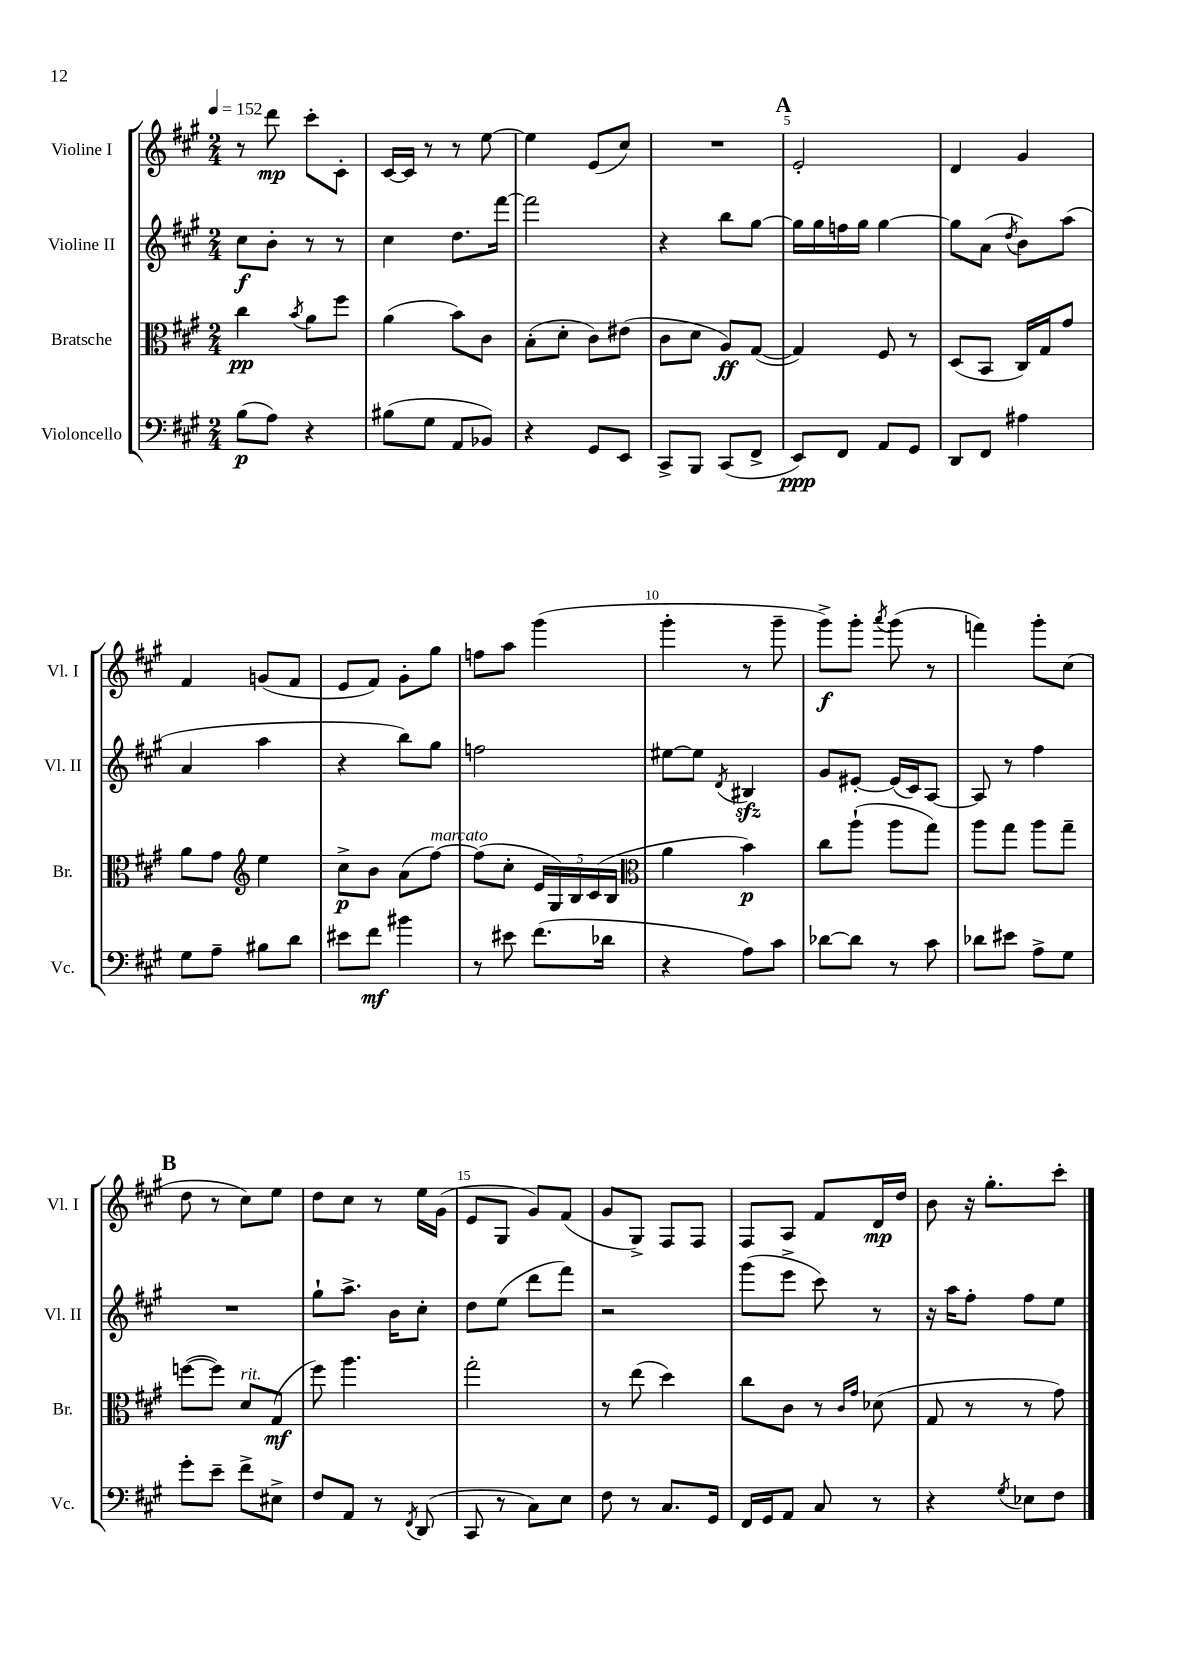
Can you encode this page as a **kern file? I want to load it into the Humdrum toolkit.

**kern	**kern	**kern	**kern
*staff4	*staff3	*staff2	*staff1
*clefF4	*clefC3	*clefG2	*clefG2
*k[f#c#g#]	*k[f#c#g#]	*k[f#c#g#]	*k[f#c#g#]
*M2/4	*M2/4	*M2/4	*M2/4
*MM152	*MM152	*MM152	*MM152
(8B	4cc#	8cc#	8r
8A)	.	8b'	8ddd
.	8qb	.	.
4r	8a	8r	8ccc#'
.	8ff#	8r	8c#'
=	=	=	=
(8B#	(4a	4cc#	[16c#
.	.	.	16c#]
8G#	.	.	8r
8AA	8b)	8.dd	8r
8BB-)	8c#	.	[8ee
.	.	[16fff#	.
=	=	=	=
4r	(8B'	2fff#]	4ee]
.	8d'	.	.
8GG#	8c#)	.	(8e
8EE	(8e#	.	8cc#)
=	=	=	=
8CC#^	8c#	4r	2r
8BBB	8d	.	.
(8CC#	8A)	8bb	.
8FF#^	([8G#	[8gg#	.
=	=	=	=
8EE)	4G#])	16gg#]	2e'
.	.	16gg#	.
8FF#	.	16ff	.
.	.	16gg#	.
8AA	8F#	[4gg#	.
8GG#	8r	.	.
=	=	=	=
8DD	(8D	8gg#]	4d
8FF#	8BB	(8a	.
.	.	8qdd	.
4A#	16C#)	8b)	4g#
.	16G#	.	.
.	8g#	(8aa	.
=	=	=	=
8G#	8a	4a	4f#
8A~	8g#	.	.
*	*clefG2	*	*
8B#	4ee	4aa	(8g
8d	.	.	8f#
=	=	=	=
8e#	8cc#^	4r	8e
8f#	8b	.	8f#)
4b#	(8a	8bb)	8g#'
.	[8ff#)	8gg#	8gg#
=	=	=	=
8r	(8ff#]	2ff	8ff
8e#	8cc#'	.	8aa
(8.f#	20e	.	(4ggg#
.	20G#)	.	.
.	20B	.	.
.	(20c#	.	.
16d-	.	.	.
.	20B	.	.
=	=	=	=
*	*clefC3	*	*
4r	4a	[8ee#	4ggg#'
.	.	8ee#]	.
.	.	8qd	.
8A)	4b)	4B#	8r
8c#	.	.	8ggg#~
=	=	=	=
[8d-	8cc#	8g#	8ggg#^)
8d-]	(8aa`	[8e#'	8ggg#'
.	.	.	8qaaa
8r	8aa	(16e#]	(8ggg#
.	.	16c#)	.
8c#	8gg#)	[8A	8r
=	=	=	=
8d-	8aa	8A]	4fff)
8e#	8gg#	8r	.
8A^	8aa	4ff#	8ggg#'
8G#	8gg#~	.	(8cc#
=	=	=	=
8g#'	([8ff	2r	8dd
8e~	8ff])	.	8r
8f#^	8d	.	8cc#)
8E#^	(8G#	.	8ee
=	=	=	=
8F#	8ff#)	8gg#`	8dd
8AA	4.aa	8.aa^	8cc#
8r	.	.	8r
.	.	16b	.
8qFF#	.	.	.
(8DD	.	8cc#'	16ee
.	.	.	(16g#
=	=	=	=
8CC#	2gg#'	8dd	8e
8r	.	(8ee	8G#
8C#)	.	8ddd	8g#)
8E	.	8fff#)	(8f#
=	=	=	=
8F#	8r	2r	8g#
8r	(8ee	.	8G#^)
8.C#	4dd)	.	8F#
.	.	.	8F#
16GG#	.	.	.
=	=	=	=
16FF#	8cc#	(8ggg#	8F#
16GG#	.	.	.
8AA	8c#	8eee^	8A
8C#	8r	8ccc#)	8f#
.	16qqc#	.	.
.	16qqg#	.	.
8r	(8d-	8r	16d
.	.	.	16dd
=	=	=	=
4r	8G#	16r	8b
.	.	16aa	.
.	8r	8ff#'	16r
.	.	.	8.gg#'
8qG#	.	.	.
8E-	8r	8ff#	.
8F#	8g#)	8ee	8ccc#'
==	==	==	==
*-	*-	*-	*-
